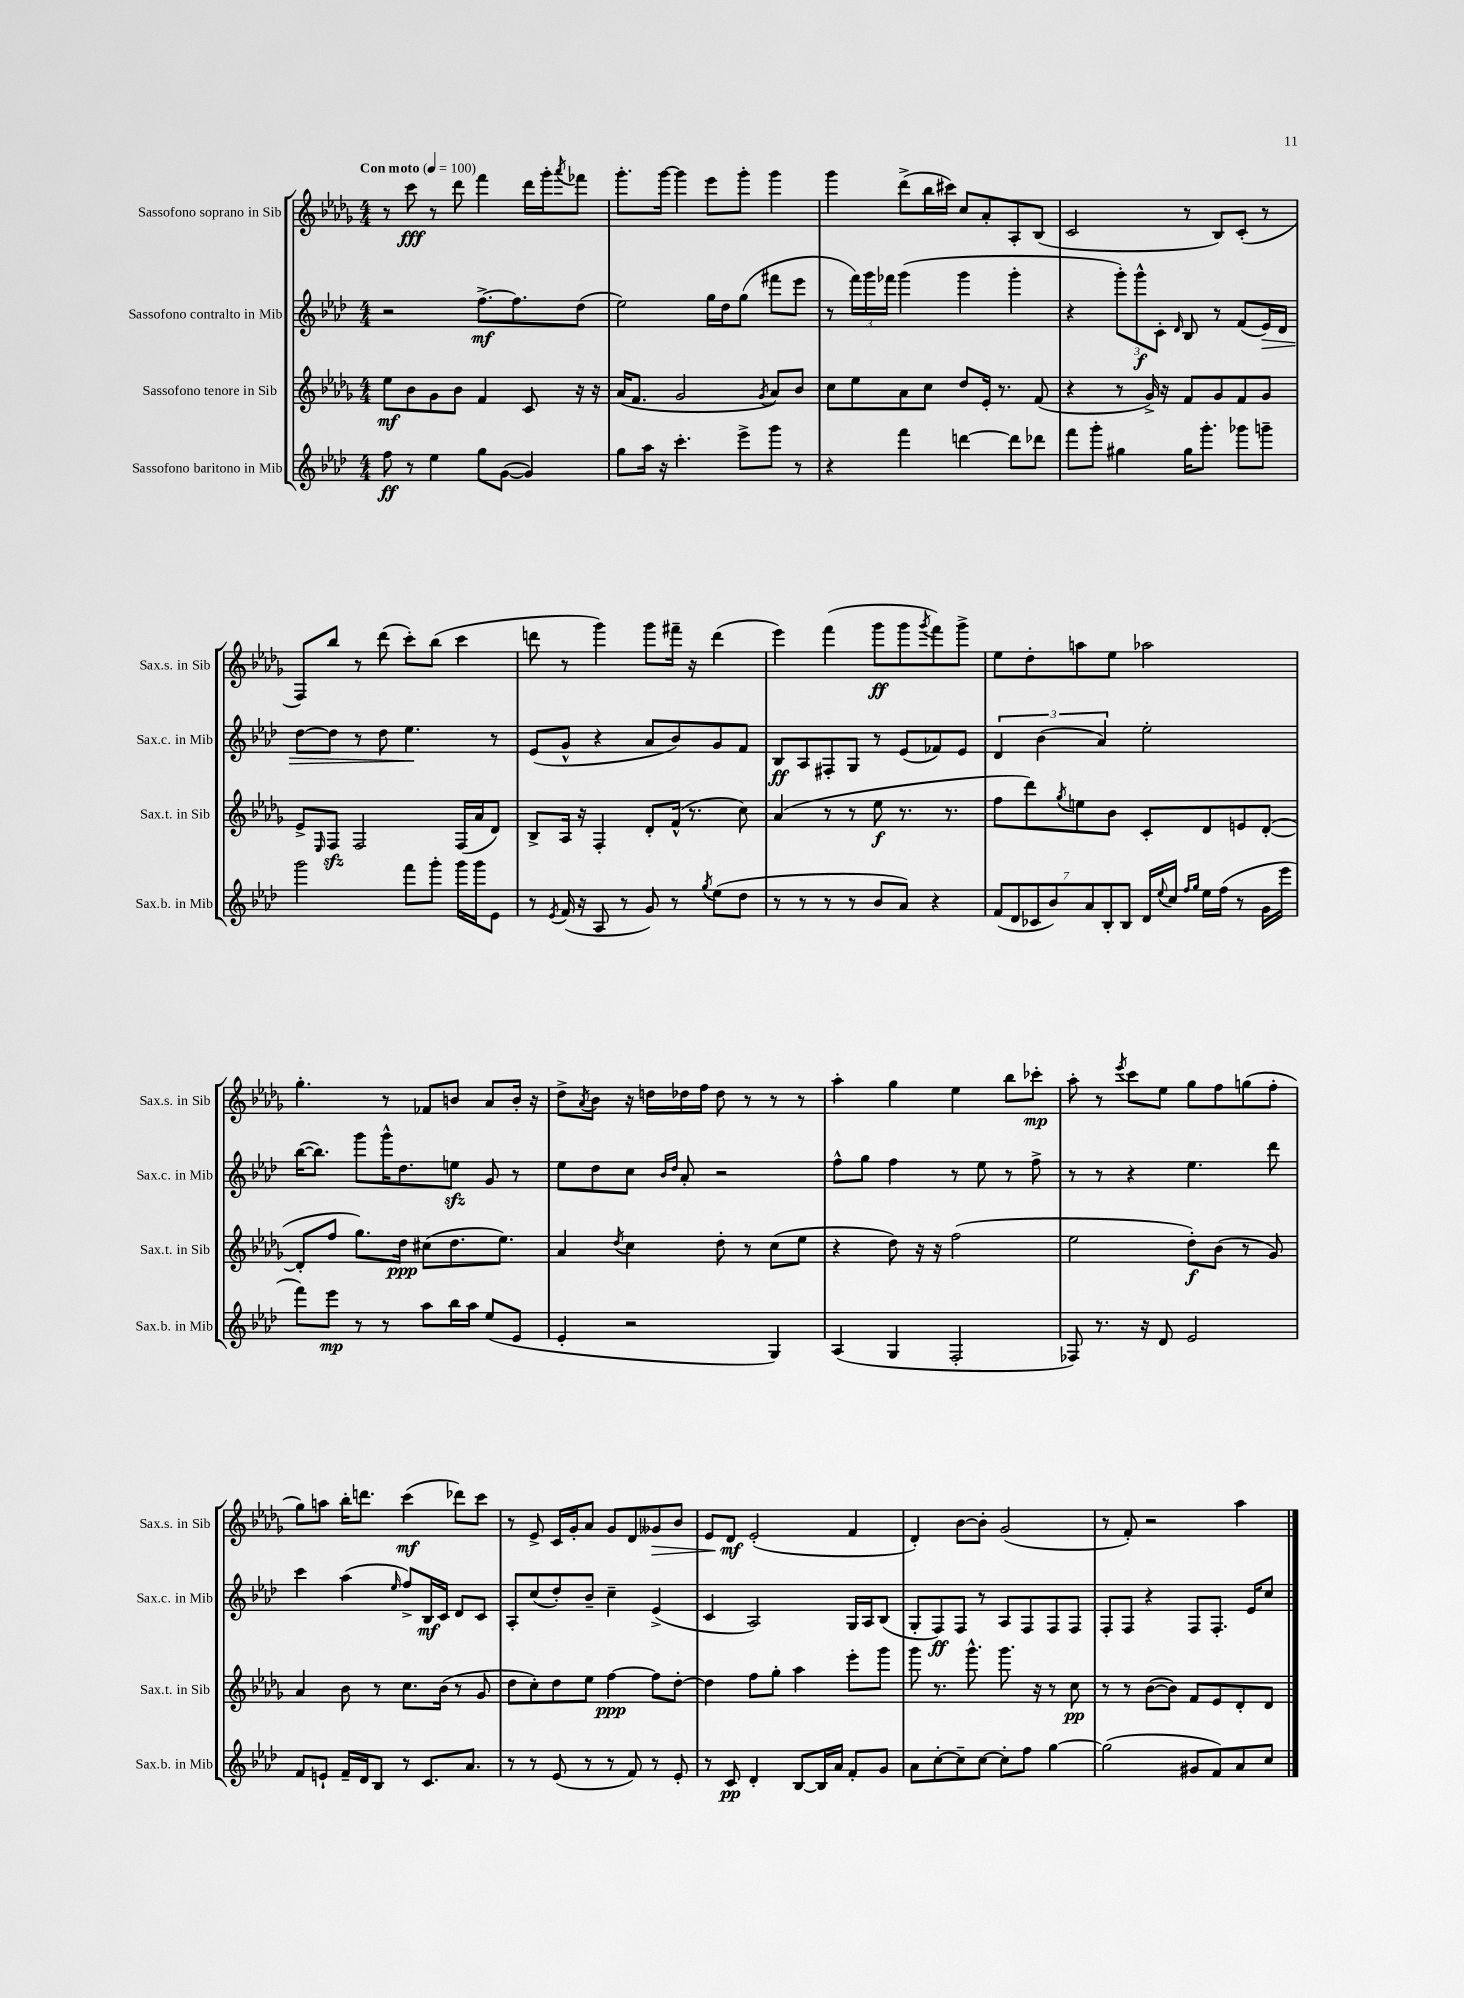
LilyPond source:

<<
\new StaffGroup <<
\new Staff = "s0" \with { instrumentName = "Sassofono soprano in Sib" shortInstrumentName = "Sax.s. in Sib" } {
    \clef treble \key des \major \numericTimeSignature \time 4/4 \tempo "Con moto" 4 = 100
    r8 c'''8\fff r8 des'''8 f'''4 des'''16 ges'''16-. \acciaccatura { aes'''8 } fes'''8 |
    ges'''8.-. ges'''16~ ges'''4 ees'''8 ges'''8-. ges'''4 |
    ges'''4 des'''8->( bes''16 cis'''16) c''8 aes'8-. aes8-. bes8( |
    c'2 r8 bes8) c'8-.( r8 |
    f8) bes''8 r8 des'''8( c'''8-.) bes''8( c'''4 |
    d'''8 r8 ges'''4) ges'''8 fis'''16-- r16 d'''4( |
    ees'''4) f'''4( ges'''8\ff ges'''8 \acciaccatura { ges'''8 } f'''8) ges'''8-> |
    ees''8 des''8-. a''8 ees''8 aes''2 |
    ges''4.-. r8 fes'8 b'8 aes'8 b'16-. r16 |
    des''8-> \acciaccatura { aes'8 } bes'8 r16 d''16 des''16 f''16 des''8 r8 r8 r8 |
    aes''4-. ges''4 ees''4 bes''8 ces'''8-.\mp |
    aes''8-. r8 \acciaccatura { ees'''8 } c'''8 ees''8 ges''8 f''8 g''8( f''8-. |
    ges''8) a''8 bes''16-. d'''8. c'''4\mf( des'''8) c'''8 |
    r8 ees'8-> c'16 ges'16-. aes'8 ges'8 des'8 geses'8\> bes'8 |
    ees'8 des'8\mf\! ees'2-.( f'4 |
    des'4-.) bes'8~ bes'8-. ges'2( |
    r8 f'8-.) r2 aes''4 \bar "|." |
}
\new Staff = "s1" \with { instrumentName = "Sassofono contralto in Mib" shortInstrumentName = "Sax.c. in Mib" } {
    \clef treble \key aes \major \numericTimeSignature \time 4/4
    r2 f''8.~->\mf f''8. des''8( |
    ees''2) g''16 des''16 g''8( fis'''8 ees'''8 |
    r8 \tuplet 3/2 { f'''16) g'''16 fes'''16 } g'''4( g'''4 g'''4-. |
    r4 \tuplet 3/2 { g'''8-.) g'''8-^\f c'8-. } \grace { des'16 } bes8 r8 f'8( ees'16\>) des'16 |
    des''8~ des''8 r8 des''8 ees''4.\! r8 |
    ees'8( g'8-^ r4 aes'8 bes'8) g'8 f'8 |
    bes8\ff aes8 fis8-. g8 r8 ees'8( fes'8) ees'8 |
    \tuplet 3/2 { des'4 bes'4( aes'4) } ees''2-. |
    bes''16~( bes''8.) g'''8 g'''16-^ des''8. e''8\sfz g'8 r8 |
    ees''8 des''8 c''8 \grace { bes'16 des''16 } aes'8-. r2 |
    f''8-^ g''8 f''4 r8 ees''8 r8 f''8-> |
    r8 r8 r4 ees''4. des'''8 |
    c'''4 aes''4( \grace { ees''16 } f''8->) bes16\mf c'16 des'8 c'8 |
    aes8-. c''8( des''8-.) bes'8-- c''4-- ees'4->( |
    c'4 aes2) g16 aes16 bes8( |
    g8-. f8\ff) f8 r8 aes8 f8 f8 f8 |
    f8-. f8 r4 f8 f8.-. ees'16 c''8 \bar "|." |
}
\new Staff = "s2" \with { instrumentName = "Sassofono tenore in Sib" shortInstrumentName = "Sax.t. in Sib" } {
    \clef treble \key des \major \numericTimeSignature \time 4/4
    ees''8\mf bes'8 ges'8 bes'8 f'4 c'8 r16 r16 |
    aes'16( f'8. ges'2 \acciaccatura { ges'8 } aes'8) bes'8 |
    c''8 ees''8 aes'8 c''8 des''8 ees'16-. r8. f'8( |
    r4 r8 ges'16->) r16 f'8 ges'8 f'8 ges'8 |
    ees'8-> \grace { ees16 } f8\sfz f2 f16( aes'16 des'8) |
    bes8-> aes16 r16 f4-. des'8-. f'16-^( r8. c''8) |
    aes'4( r8 r8 ees''8\f r8. r8. |
    f''8 des'''8) \acciaccatura { ges''8 } e''8 bes'8 c'8-. des'8 e'8 des'8~-.( |
    des'8-. f''8 ges''8.) des''16\ppp cis''8( des''8. ees''8.) |
    aes'4 \acciaccatura { des''8 } c''4 des''8-. r8 c''8( ees''8 |
    r4 des''8) r16 r16 f''2( |
    ees''2 des''8-.\f) bes'8( r8 ges'8) |
    aes'4 bes'8 r8 c''8. bes'16( r8 ges'8 |
    des''8 c''8-.) des''8 ees''8 f''4~\ppp f''8 des''8~-. |
    des''4 f''8 ges''8-. aes''4 ees'''8-. ges'''8 |
    ges'''8 r8. ges'''8.-^ ges'''8. r16 r8 c''8\pp |
    r8 r8 bes'8~( bes'8) f'8 ees'8 des'8-. des'8 \bar "|." |
}
\new Staff = "s3" \with { instrumentName = "Sassofono baritono in Mib" shortInstrumentName = "Sax.b. in Mib" } {
    \clef treble \key aes \major \numericTimeSignature \time 4/4
    f''8\ff r8 ees''4 g''8 g'8~( g'4) |
    g''8 aes''16 r16 c'''4.-. ees'''8-> g'''8 r8 |
    r4 f'''4 d'''4~ d'''8 des'''8 |
    f'''8 g'''8-. gis''4 gis''16 g'''8.-. ges'''8 g'''8-- |
    g'''2 f'''8 g'''8-. g'''16 g'''16 ees'8 |
    r8 \acciaccatura { ees'8 } f'16( r16 aes8 r8 g'8) r8 \acciaccatura { g''8 } ees''8( des''8 |
    r8 r8 r8 r8 bes'8 aes'8) r4 |
    \tuplet 7/4 { f'8( des'8 ces'8 bes'8) aes'8 bes8-. bes8 } des'16 \appoggiatura { ees''8 } c''16 \grace { f''16 g''16 } ees''16 f''16( r8 g'16 ees'''16 |
    f'''8) ees'''8\mp r8 r8 aes''8 bes''16 aes''16 ees''8( ees'8 |
    ees'4-. r2 g4) |
    aes4( g4 f2-. |
    fes8) r8. r16 des'8 ees'2 |
    f'8 e'8-! f'16-- des'16 bes8 r8 c'8. aes'8. |
    r8 r8 ees'8( r8 r8 f'8) r8 ees'8-. |
    r8 c'8\pp des'4-. bes8~ bes16 aes'16 f'8-. g'8 |
    aes'8 c''8~-. c''8-- c''8~ c''8-. f''8 g''4~ |
    g''2( gis'8 f'8) aes'8 c''8 \bar "|." |
}
>>
>>
\layout { \context { \Score \remove "Bar_number_engraver" } }
